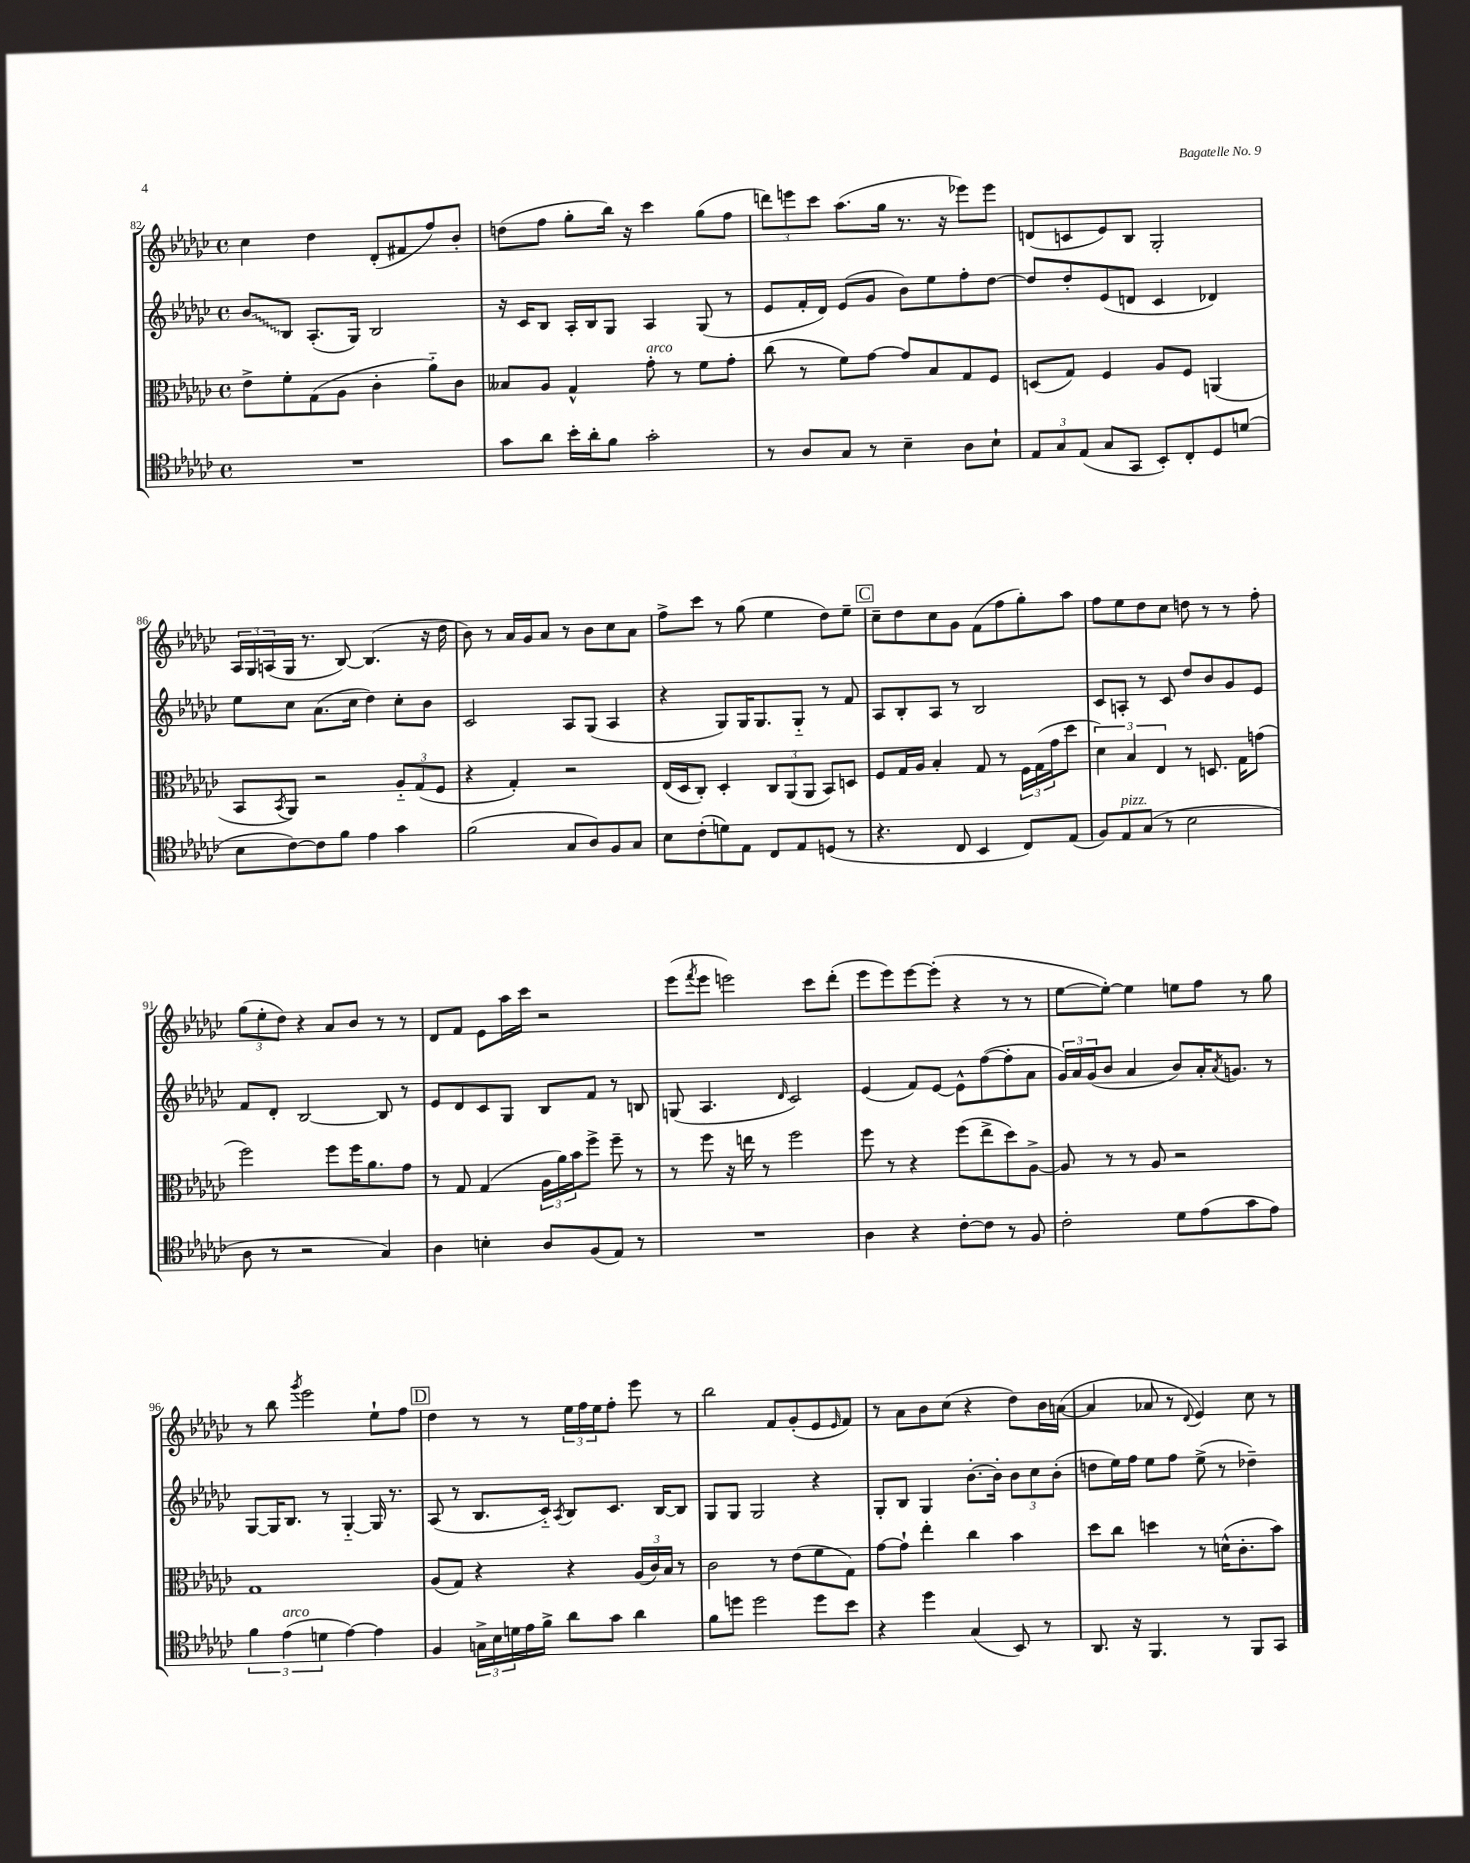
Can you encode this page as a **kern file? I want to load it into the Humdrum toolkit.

**kern	**kern	**kern	**kern
*staff4	*staff3	*staff2	*staff1
*clefC4	*clefC3	*clefG2	*clefG2
*k[b-e-a-d-g-c-]	*k[b-e-a-d-g-c-]	*k[b-e-a-d-g-c-]	*k[b-e-a-d-g-c-]
*M4/4	*M4/4	*M4/4	*M4/4
*met(c)	*met(c)	*met(c)	*met(c)
1r	8e-^	8b-	4cc-
.	8f'	8B-	.
.	(8G-	(8.A-'	4dd-
.	8A-	.	.
.	.	16G-)	.
.	4c-'	2B-	(8d-'
.	.	.	8f#
.	8a-'~)	.	8ff)
.	8c-	.	8b-'
=	=	=	=
8g-	8B--	16r	(8dd
.	.	16c-	.
8a-	8A-	8B-	8ff
16b-'	4G-^^	16A-'	8gg-'
16a-'	.	16B-	.
8f	.	8G-	16bb-)
.	.	.	16r
2g-'	8g-'	4A-	4ccc-
.	8r	.	.
.	8f	(8G-	(8gg-
.	8g-'	8r	8ff
=	=	=	=
8r	(8cc-	8e-	12ddd)
.	.	.	12eee
8A-	8r	16f'	.
.	.	.	12ccc-
.	.	16d-)	.
8G-	8f)	(8e-	(8.aa-
8r	[8g-	8g-	.
.	.	.	16gg-
4B-~	8g-]	8b-)	8.r
.	8B-	8ee-	.
.	.	.	16r
8A-	8G-	8ff'	8eee-)
8B-`	8F	[8dd-	8eee-
=	=	=	=
12E-	(8D	8dd-]	(8d
12G-	.	.	.
.	8G-)	8dd-'	8c
(12E-	.	.	.
8G-	4F	(8e-	8e-)
8GG-	.	8d	8B-
8BB-')	8A-	4c-	2G-'
8C-'	8F	.	.
8D-	(4AA	4d-)	.
(8d	.	.	.
=	=	=	=
8B-	8BB-	8ee-	24A-
.	.	.	24G-
.	.	.	(24A
.	8qBB-	.	.
[8c-)	8AA-)	8cc-	16G-
.	.	.	8.r
8c-]	2r	(8.a-	.
8f	.	.	[8B-)
.	.	16cc-	.
4e-	.	4dd-)	(4.B-]
4g-	12A-'~	8cc-'	.
.	(12G-	.	.
.	.	8b-	16r
.	12F	.	.
.	.	.	16dd-
=	=	=	=
(2f	4r	2c-	8b-)
.	.	.	8r
.	4G-')	.	16a-
.	.	.	16g-
.	.	.	8a-
8G-	2r	8A-	8r
8A-)	.	(8G-	8b-
8F	.	4A-	8cc-
8G-	.	.	8a-
=	=	=	=
8B-	(16E-	4r	8ff^
.	16D-	.	.
(8c-'	8C-')	.	8ccc-
8d)	4D-'	8G-)	8r
8E-	.	16G-	(8gg-
.	.	8.G-	.
8C-	12C-	.	4ee-
.	(12AA-	.	.
8E-	.	8G-'~	.
.	12AA-	.	.
(8D	8BB-)	8r	8dd-)
8r	8D	8f	8ee-~
=	=	=	=
4.r	8F	8A-	8cc-~
.	16G-	8B-'	8dd-
.	16A-	.	.
.	4B-'	8A-	8cc-
8C-	.	8r	8g-
4BB-	8G-	2B-	(8f
.	8r	.	8ff
8C-)	24F	.	8gg-')
.	(24G-	.	.
.	24g-	.	.
(8E-	8dd-	.	8aa-
=	=	=	=
8F)	6d-)	8c-	8ff
8E-	.	8A'	8ee-
.	6B-	.	.
(8G-	.	8r	8dd-
.	6E-	.	.
8r	.	8c-	8cc-
2B-	8r	8dd-	8dd
.	8.D	8b-	8r
.	.	8g-	8r
.	16G-	.	.
.	(8g	8e-	8ff'
=	=	=	=
8A-	2ff)	8f	(12gg-
.	.	.	12ee-'
8r	.	8d-'	.
.	.	.	12dd-)
2r	.	[2B-	4r
.	8ff	.	8a-
.	16ff	.	8b-
.	8.a-	.	.
4G-)	.	8B-]	8r
.	8g-	8r	8r
=	=	=	=
4A-	8r	8e-	8d-
.	8G-	8d-	8f
4B'	(4G-	8c-	8e-
.	.	8G-	16aa-
.	.	.	16ccc-
8A-	24A-	8B-	2r
.	24a-)	.	.
.	24b-	.	.
(8F	8ff^	8f	.
8E-)	8ff~	8r	.
8r	8r	8B	.
=	=	=	=
1r	8r	(8G	(8eee-
.	.	.	8qfff
.	8ff	4.A-	8eee-
.	16r	.	2eee)
.	16ee	.	.
.	8r	.	.
.	.	16qqd-	.
.	2ff	2c-)	.
.	.	.	8ccc-
.	.	.	(8ddd-'
=	=	=	=
4A-	8ff	(4e-	8eee-
.	8r	.	8eee-)
4r	4r	8f)	[8eee-
.	.	[8e-	(8eee-']
[8c-'	(8ff	8e-^^]	4r
8c-]	8ee-^	([8ff	.
8r	8dd-)	8ff']	8r
8F	[8A-^	8a-	8r
=	=	=	=
2c-'	8A-]	24g-)	[8ee-
.	.	24a-	.
.	.	(24g-	.
.	8r	8b-	8ee-'_)
.	8r	4a-	4ee-]
.	8A-	.	.
8d-	2r	8b-)	8ee
(8e-	.	16a-'	8ff
.	.	8qa-	.
.	.	8.g	.
8g-	.	.	8r
8e-)	.	8r	8gg-
=	=	=	=
6f	1G-	[8G-	8r
.	.	16G-]	8bb-
(6e-	.	.	.
.	.	8.B-	.
.	.	.	8qggg-
.	.	.	2eee-
6d	.	.	.
.	.	8r	.
[4e-)	.	[4G-'~	.
4e-]	.	16G-]	8ee-`
.	.	8.r	.
.	.	.	8ff
=	=	=	=
4F	(8A-	(8A-	4dd-
.	8G-)	8r	.
24G^	4r	8.B-	8r
24B-	.	.	.
24d	.	.	.
16e-	.	.	8r
16f^	.	16c-'~)	.
.	.	8qA-	.
8a-	4r	8B-	24ee-
.	.	.	24ff
.	.	.	24ee-
8g-	.	8.c-	8ff'
4a-	(24A-	.	8eee-
.	24c-)	.	.
.	.	[16B-	.
.	24B-	.	.
.	8r	8B-]	8r
=	=	=	=
8f	2c-	8G-	2bb-
8dd	.	8G-	.
2dd	.	2G-	.
.	8r	.	8f
.	(8e-	.	(8g-'
8dd	8f	4r	8e-
.	.	.	16qqe-
8b-	8G-)	.	8f)
=	=	=	=
4r	[8g-	8G-'	8r
.	8g-`]	8B-	8a-
4dd-	4ee-'	4G-	8b-
.	.	.	(8cc-
(4G-	4cc-	[8.b-'	4r
.	.	16b-']	.
8BB-)	4b-	12b-	8dd-)
.	.	12cc-	.
8r	.	.	16b-
.	.	(12b-'	.
.	.	.	([16a
=	=	=	=
8.AA-	8dd-	8dd	4a]
.	8cc-	16ee-)	.
16r	.	16ff	.
4.FF	4dd	8ee-	8a-
.	.	8ff	8r
.	.	.	8qqd-
.	8r	(8ee-^	4e-)
8r	(16d^^	8r	.
.	8.c-'	.	.
8FF	.	4dd-~)	8cc-
8GG-	8b-)	.	8r
==	==	==	==
*-	*-	*-	*-
